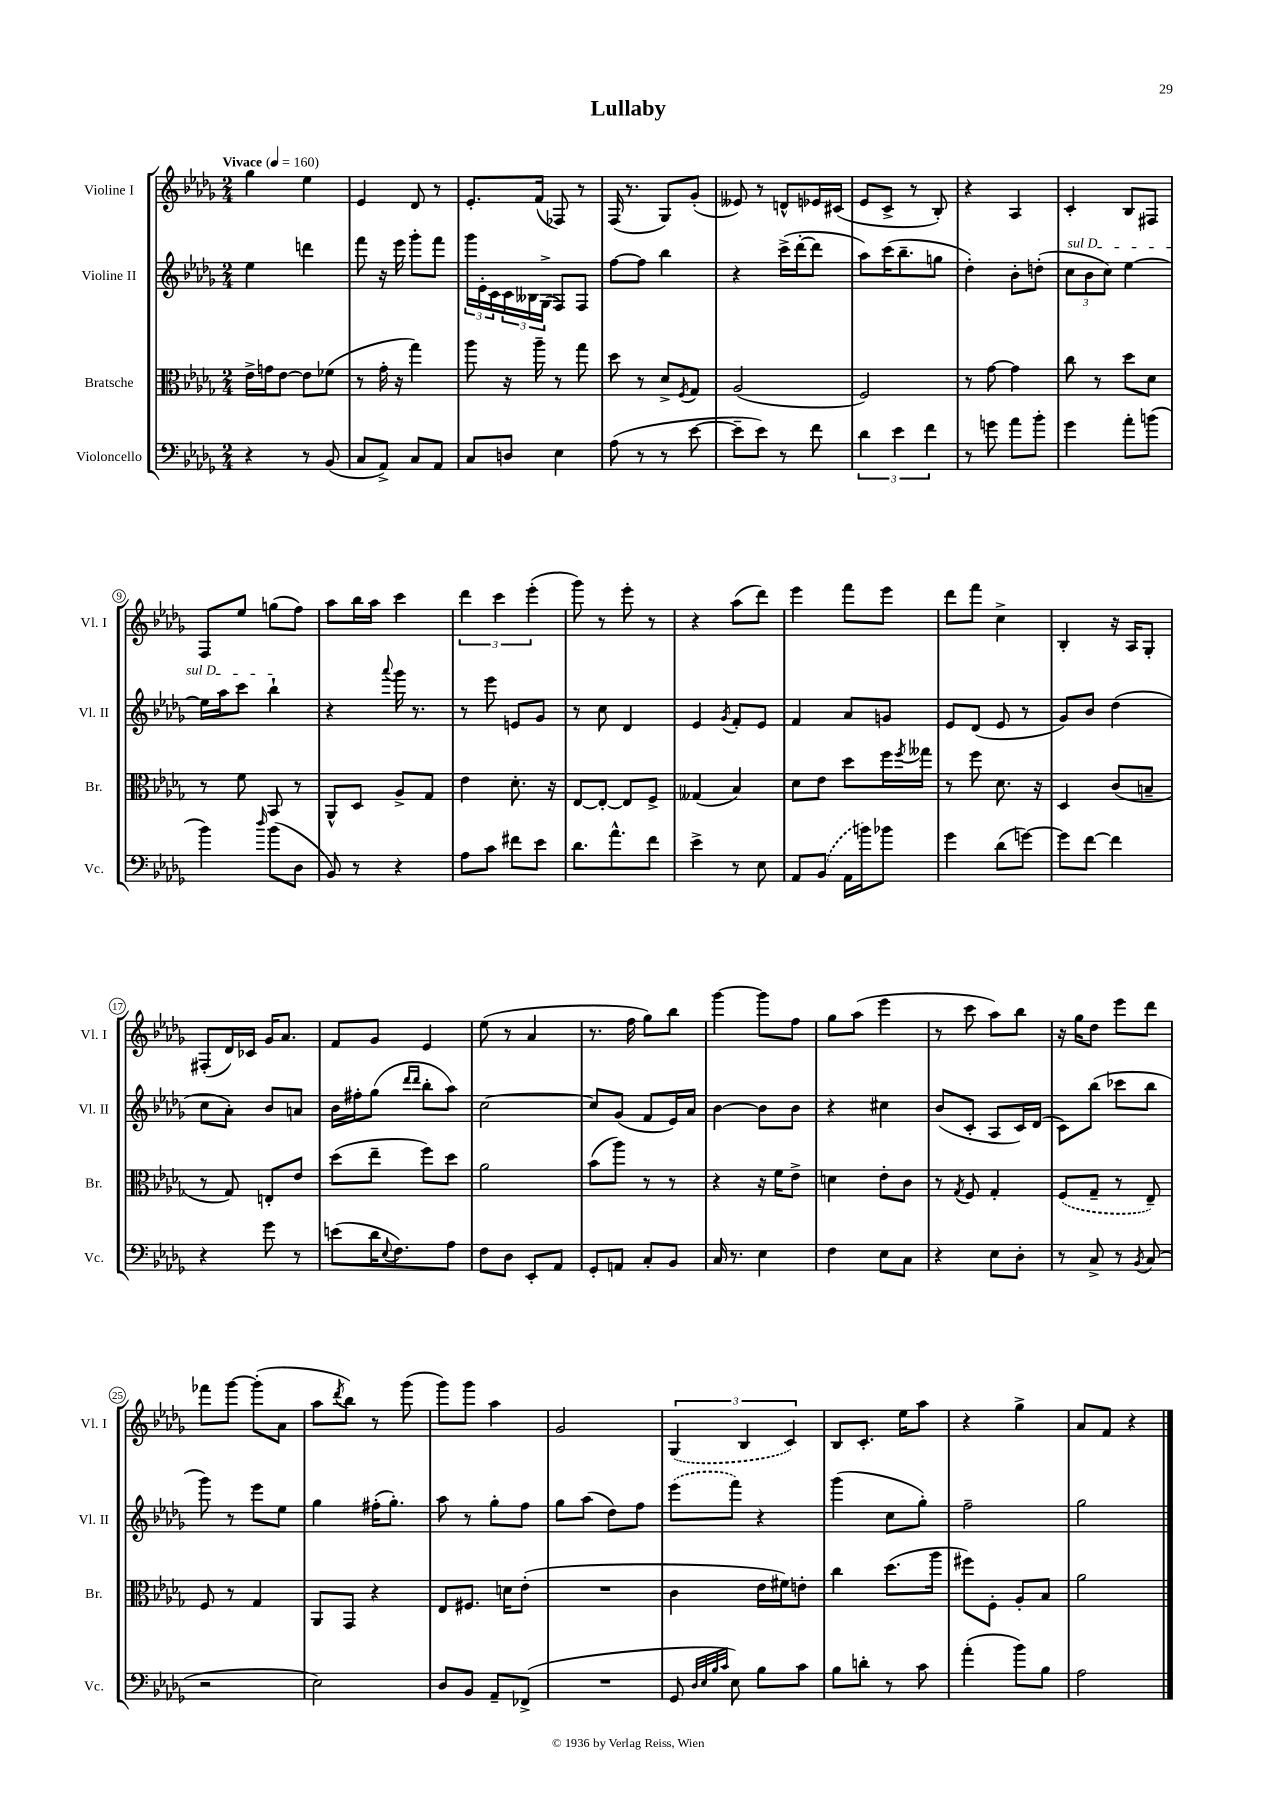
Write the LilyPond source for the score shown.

\header { title = "Lullaby" }
<<
\new StaffGroup <<
\new Staff = "s0" \with { instrumentName = "Violine I" shortInstrumentName = "Vl. I" } {
    \clef treble \key des \major \numericTimeSignature \time 2/4 \tempo "Vivace" 4 = 160
    ges''4 ees''4 |
    ees'4 des'8 r8 |
    ees'8.-. f'16( fes8) r8 |
    f16( r8. ges8) ges'8-.( |
    eeses'8) r8 d'8-^ ees'16 cis'16( |
    ees'8 c'8-> r8 bes8-.) |
    r4 aes4 |
    c'4-. bes8 fis8 |
    f8 ees''8 g''8( f''8) |
    aes''8 bes''16 aes''16 c'''4 |
    \tuplet 3/2 { des'''4 c'''4 ees'''4-.( } |
    ges'''8) r8 ees'''8-. r8 |
    r4 aes''8( des'''8) |
    ees'''4 f'''8 ees'''8 |
    des'''8 f'''8 c''4-> |
    bes4-. r16 aes16 ges8-. |
    fis8-.( des'16) ces'16 ges'16 aes'8. |
    f'8 ges'8 ees'4 |
    ees''8( r8 aes'4 |
    r8. f''16 ges''8) bes''8 |
    ges'''4~ ges'''8 f''8 |
    ges''8 aes''8( ees'''4 |
    r8 c'''8 aes''8) bes''8 |
    r16 ges''16 des''8 ees'''8 des'''8 |
    fes'''8 ges'''8~ ges'''8-.( aes'8 |
    aes''8 \acciaccatura { des'''8 } bes''8) r8 ges'''8( |
    ges'''8) ges'''8 aes''4 |
    ges'2 |
    \tuplet 3/2 { \once \slurDashed ges4( bes4 c'4) } |
    bes8 c'8.-. ees''16 aes''8 |
    r4 ges''4-> |
    aes'8 f'8 r4 \bar "|." |
}
\new Staff = "s1" \with { instrumentName = "Violine II" shortInstrumentName = "Vl. II" } {
    \clef treble \key des \major \numericTimeSignature \time 2/4
    ees''4 d'''4 |
    f'''8 r16 ees'''16 ges'''8-. f'''8 |
    \tuplet 3/2 { ges'''16 ees'16-. c'16 } \tuplet 3/2 { c'16 beses16 ges16->( } f8) f8 |
    f''8~ f''8 bes''4 |
    r4 c'''16->( des'''16~-. des'''8 |
    aes''8) c'''16( bes''8.-- g''8 |
    des''4-.) bes'8-. d''8-.( |
    \tuplet 3/2 { \once \override TextSpanner.bound-details.left.text = \markup { \italic "sul D" } c''8\startTextSpan bes'8 c''8) } ees''4~ |
    ees''16 aes''16 c'''8 bes''4-!\stopTextSpan |
    r4 \appoggiatura { aes'''8 } ges'''16 r8. |
    r8 ees'''8 e'8 ges'8 |
    r8 c''8 des'4 |
    ees'4 \acciaccatura { ges'8 } f'8-. ees'8 |
    f'4 aes'8 g'8 |
    ees'8 des'8( ees'8 r8 |
    ges'8) bes'8 des''4( |
    c''8 aes'8-.) bes'8 a'8 |
    bes'16 fis''16-. ges''8( \grace { des'''16 des'''16 } bes''8-. aes''8) |
    c''2~ |
    c''8 ges'8( f'8 ees'16) aes'16 |
    bes'4~ bes'8 bes'8 |
    r4 cis''4 |
    bes'8( c'8-. aes8 c'16) des'16( |
    c'8) bes''8( ces'''8 bes''8 |
    ges'''8) r8 ees'''8 ees''8 |
    ges''4 fis''16-.( ges''8.-.) |
    aes''8 r8 ges''8-. f''8 |
    ges''8 aes''8( des''8) f''8 |
    \once \slurDashed ees'''8( f'''8) r4 |
    ges'''4( c''8 ges''8-.) |
    f''2-- |
    ges''2 \bar "|." |
}
\new Staff = "s2" \with { instrumentName = "Bratsche" shortInstrumentName = "Br." } {
    \clef alto \key des \major \numericTimeSignature \time 2/4
    ees'16-> g'16 ees'8~ ees'8 fes'8( |
    r8 ges'16-. r16 ges''4) |
    aes''8 r16 aes''16-- r8 ges''8 |
    des''8 r8 des'8-> \acciaccatura { f8 } ges8 |
    aes2( |
    f2) |
    r8 ges'8~ ges'4 |
    c''8 r8 des''8 des'8 |
    r8 f'8 bes,8 r8 |
    aes,8-^ des8 aes8-> ges8 |
    ees'4 des'8.-. r16 |
    ees8~ ees8~-. ees8 f8-> |
    geses4( bes4) |
    des'8 ees'8 des''8 f''16 \acciaccatura { f''8 } geses''16 |
    r8 f''8 des'8. r16 |
    des4 c'8( b8-- |
    r8 ges8) e8-. ees'8 |
    des''8( ees''8-- f''8) des''8 |
    aes'2 |
    bes'8( aes''8) r8 r8 |
    r4 r16 f'16 ees'8-> |
    d'4 ees'8-. c'8 |
    r8 \acciaccatura { ges8 } f8 ges4-. |
    \once \slurDashed f8( ges8-- r8 ees8--) |
    f8 r8 ges4 |
    aes,8 ges,8 r4 |
    ees8 fis8. d'16 ees'8-.( |
    R2 |
    c'4 ees'16 fis'16) e'8-. |
    c''4 des''8.( aes''16 |
    fis''8) f8-. aes8-. bes8 |
    aes'2 \bar "|." |
}
\new Staff = "s3" \with { instrumentName = "Violoncello" shortInstrumentName = "Vc." } {
    \clef bass \key des \major \numericTimeSignature \time 2/4
    r4 r8 bes,8( |
    c8 aes,8->) c8 aes,8 |
    c8 d8 ees4 |
    aes8( r8 r8 ees'8~ |
    ees'8-- ees'8) r8 f'8 |
    \tuplet 3/2 { des'4 ees'4 f'4 } |
    r8 g'8 aes'8 bes'8-. |
    ges'4 aes'8-. b'8( |
    bes'4) \grace { des''16 } bes'8( des8 |
    bes,8) r8 r4 |
    aes8 c'8 fis'8 ees'8 |
    des'8. aes'8.-^ f'8 |
    ees'4-> r8 ees8 |
    aes,8 \once \slurDashed bes,8( aes,16 b'16) bes'8 |
    ges'4 des'8( g'8~) |
    g'8 f'8~ f'4 |
    r4 ges'8 r8 |
    e'8( des'16 \appoggiatura { ees8 } f8.) aes8 |
    f8 des8 ees,8-. aes,8 |
    ges,8-. a,8 c8-. bes,8 |
    c16 r8. ees4 |
    f4 ees8 c8 |
    r4 ees8 des8-. |
    r8 c8-> r8 \acciaccatura { bes,8 } c8( |
    r2 |
    ees2) |
    des8 bes,8 aes,8-- fes,8->( |
    R2 |
    ges,8 \grace { des32 ees32 bes32 c'32 } ees8) bes8 c'8 |
    bes8 d'8-. r8 c'8 |
    aes'4-.( bes'8) bes8 |
    aes2 \bar "|." |
}
>>
>>
\layout { \context { \Score \override BarNumber.stencil = #(make-stencil-circler 0.1 0.3 ly:text-interface::print) } }
